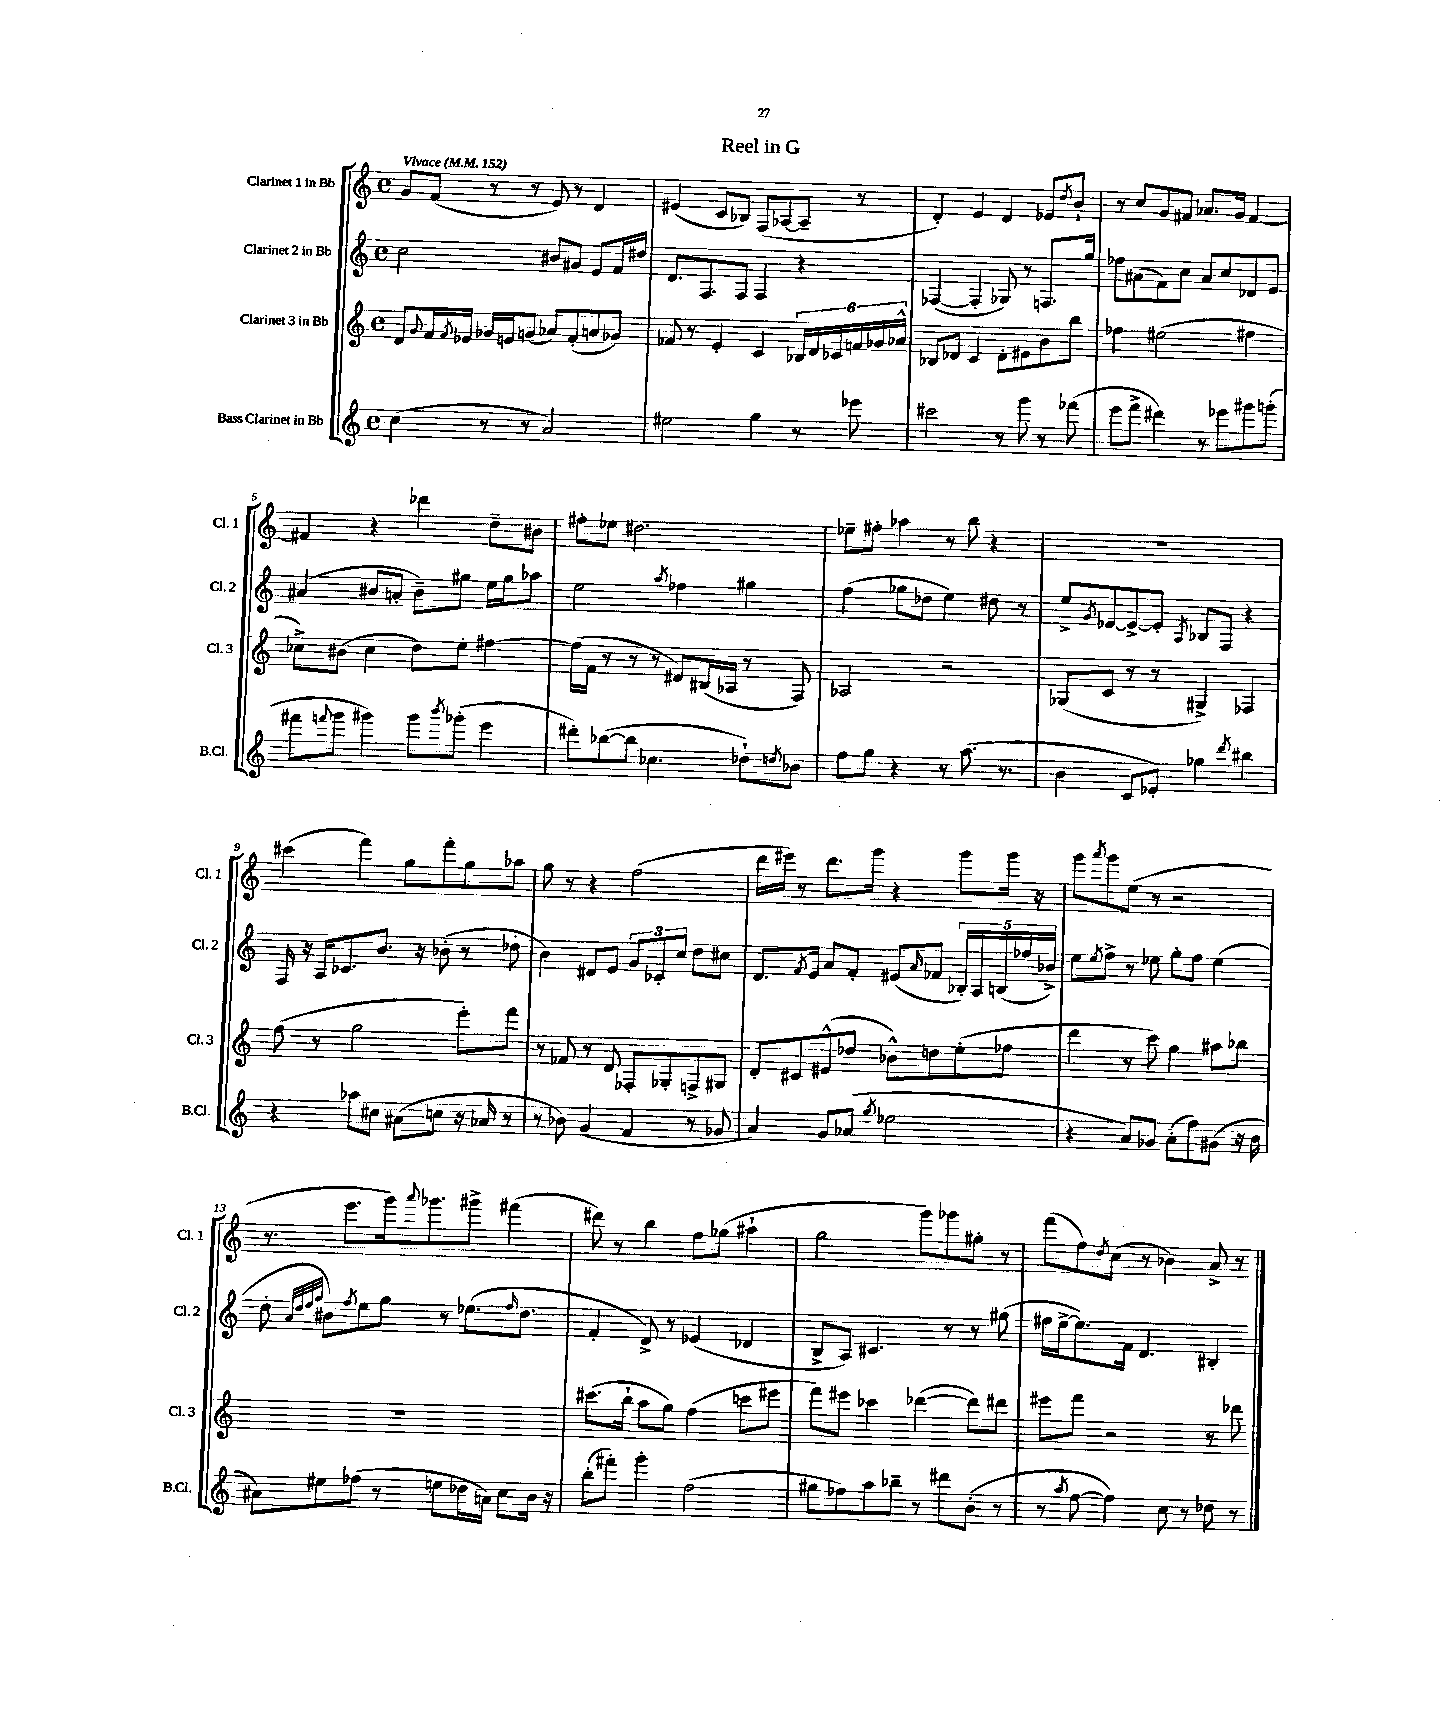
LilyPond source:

\header { title = "Reel in G" }
<<
\new StaffGroup <<
\new Staff = "s0" \with { instrumentName = "Clarinet 1 in Bb" shortInstrumentName = "Cl. 1" } {
    \clef treble \key c \major \defaultTimeSignature \time 4/4 \tempo "Vivace" 4 = 152
    g'8 f'8( r8 r8 e'8) r8 d'4 |
    eis'4( c'8 bes8) f8( aes8~ aes8-- r8 |
    d'4-.) e'4 d'4 ees'8 \acciaccatura { d''8 } b'8-! |
    r8 c''8 g'8 fis'8 aes'8. g'16 fis'4~ |
    fis'4 r4 des'''4 d''8-- bis'8 |
    fis''8-. ees''8 dis''2. |
    ees''8-- fis''8-. aes''4 r8 b''8 r4 |
    R1 |
    cis'''4( f'''4) g''8 f'''8-. g''8 aes''8 |
    g''8 r8 r4 f''2( |
    d'''16 eis'''16) r8 d'''8. g'''16 r4 g'''8 g'''16 r16 |
    g'''8 \acciaccatura { a'''8 } g'''8 e''8( r8 r2 |
    r8. e'''8. g'''16) \appoggiatura { a'''8 } ges'''8. gis'''8-> fis'''4( |
    dis'''8) r8 b''4 f''8 ges''8( ais''4-! |
    g''2 g'''8) ges'''8 gis''8-. r8 |
    f'''8( f''8) \acciaccatura { d''8 } c''8( r8 bes'4) a'8-> r8 \bar "|." |
}
\new Staff = "s1" \with { instrumentName = "Clarinet 2 in Bb" shortInstrumentName = "Cl. 2" } {
    \clef treble \key c \major \defaultTimeSignature \time 4/4
    c''2 bis'8 gis'8 e'8 f'16 dis''16 |
    d'8. f8. f8 f4 r4 |
    fes4~( fes4-. ges8) r8 f8. g''16 |
    fes''8 ais'8( f'8) c''8 ais'8 c''8 des'8 e'8 |
    ais'4( bis'8 a'8-. bis'8--) gis''8 e''16 gis''16 aes''8 |
    e''2 \acciaccatura { a''8 } fes''4 gis''4 |
    f''4( ges''8 des''8 e''4) dis''8 r8 |
    e''8-> \acciaccatura { g'8 } ees'8~ ees'8~-> ees'8-. \acciaccatura { a8 } bes8 f8 r4 |
    f16 r16 a16 ces'8. b'8. r16 bes'8-.( r8 des''8-. |
    b'4) dis'8 e'8 \tuplet 3/2 { g'8 ces'8-. c''8 } d''8 cis''8 |
    d'8. \acciaccatura { f'8 } e'16 a'8 f'8-. eis'8( \grace { a'16 } fes'8 \tuplet 5/4 { bes16-.) a16 b16( fes''16 bes'16->) } |
    e''8 \acciaccatura { e''8 } f''8-> r8 ees''8 g''8-. f''8 ees''4( |
    d''8-. \grace { a'32 d''32 e''32 g''32 } bis'8) \acciaccatura { f''8 } e''8 g''8 r8 ees''8.( \grace { f''16 } d''8. |
    f'4-. d'8->) r8 ees'4( des'4 |
    b8-> a8) cis'4. r8 r8 gis''8( |
    fis''16 e''16~-> e''8.) f'16 d'4. bis4-. \bar "|." |
}
\new Staff = "s2" \with { instrumentName = "Clarinet 3 in Bb" shortInstrumentName = "Cl. 3" } {
    \clef treble \key c \major \defaultTimeSignature \time 4/4
    d'8 \appoggiatura { g'8 } f'16 \acciaccatura { f'8 } ees'16 ges'16 e'16 g'8( aes'8) f'8-.( a'8 ges'8) |
    fes'8 r8 e'4-. c'4 \tuplet 6/4 { bes16 d'16 ces'16 f'16 ges'16 aes'16-^ } |
    bes8 des'8 c'4 des'8-. eis'8 b'8 b''8 |
    fes''4 eis''2( fis''4 |
    ces''8->) bis'8( ces''4 d''8) e''8-. fis''4~ |
    fis''16( f'16 r8 r8 r8 dis'8) bis16( aes16 r8 f8) |
    aes2 r2 |
    ges8( c'8 r8 r8 gis4->) fes4 |
    f''8( r8 g''2 e'''8-.) f'''8 |
    r8 fes'8 r8 d'8 fes8-. ges8-. f8-> gis8 |
    d'8-. cis'8 eis'8-^( des''8 bes'8-^) d''8 e''8-.( fes''8 |
    d'''4 r8 c'''8) g''4 ais''8 bes''8 |
    R1 |
    cis'''8.( b''16-! a''8 g''8) f''4( c'''8 eis'''8 |
    f'''8) eis'''8 ces'''4 des'''4~( des'''8) dis'''8 |
    eis'''8 f'''8 r2 r8 des'''8 \bar "|." |
}
\new Staff = "s3" \with { instrumentName = "Bass Clarinet in Bb" shortInstrumentName = "B.Cl." } {
    \clef treble \key c \major \defaultTimeSignature \time 4/4
    c''4( r8 r8 a'2) |
    eis''2 g''4 r8 ees'''8 |
    cis'''2 r8 g'''8 r8 fes'''8( |
    e'''8 f'''8-> dis'''4) r8 ees'''8 gis'''8 g'''8-.( |
    fis'''8 \appoggiatura { f'''8 } g'''8 gis'''4) gis'''8 \acciaccatura { b'''8 } ges'''8-.( e'''4 |
    dis'''8-.) bes''8~( bes''8 ces''4. des''8-!) \acciaccatura { d''8 } bes'8 |
    f''8 g''8 r4 r8 a''8.( r8. |
    b'4 c'8 ees'8-.) ges''4 \acciaccatura { d'''8 } bis''4 |
    r4 aes''8 cis''8 ais'8( c''8 r16 aes'16 r8 |
    r8 bes'8) g'4( f'4 r8 ges'8 |
    a'4) g'8 aes'8( \acciaccatura { g''8 } ees''2 |
    r4 a'8) ges'8 a'8-.( f''8) gis'8( r16 b'16 |
    ais'8) eis''8 fes''8( r8 e''8 des''16 a'16) c''8 b'16 r16 |
    b''8-.( fis'''8-.) g'''4-. f''2( |
    gis''8 fes''8) a''8 bes''8-- r8 dis'''8 b'8-.( r8 |
    r8 \acciaccatura { a''8 } f''8~ f''4) c''8 r8 des''8 r8 \bar "|." |
}
>>
>>
